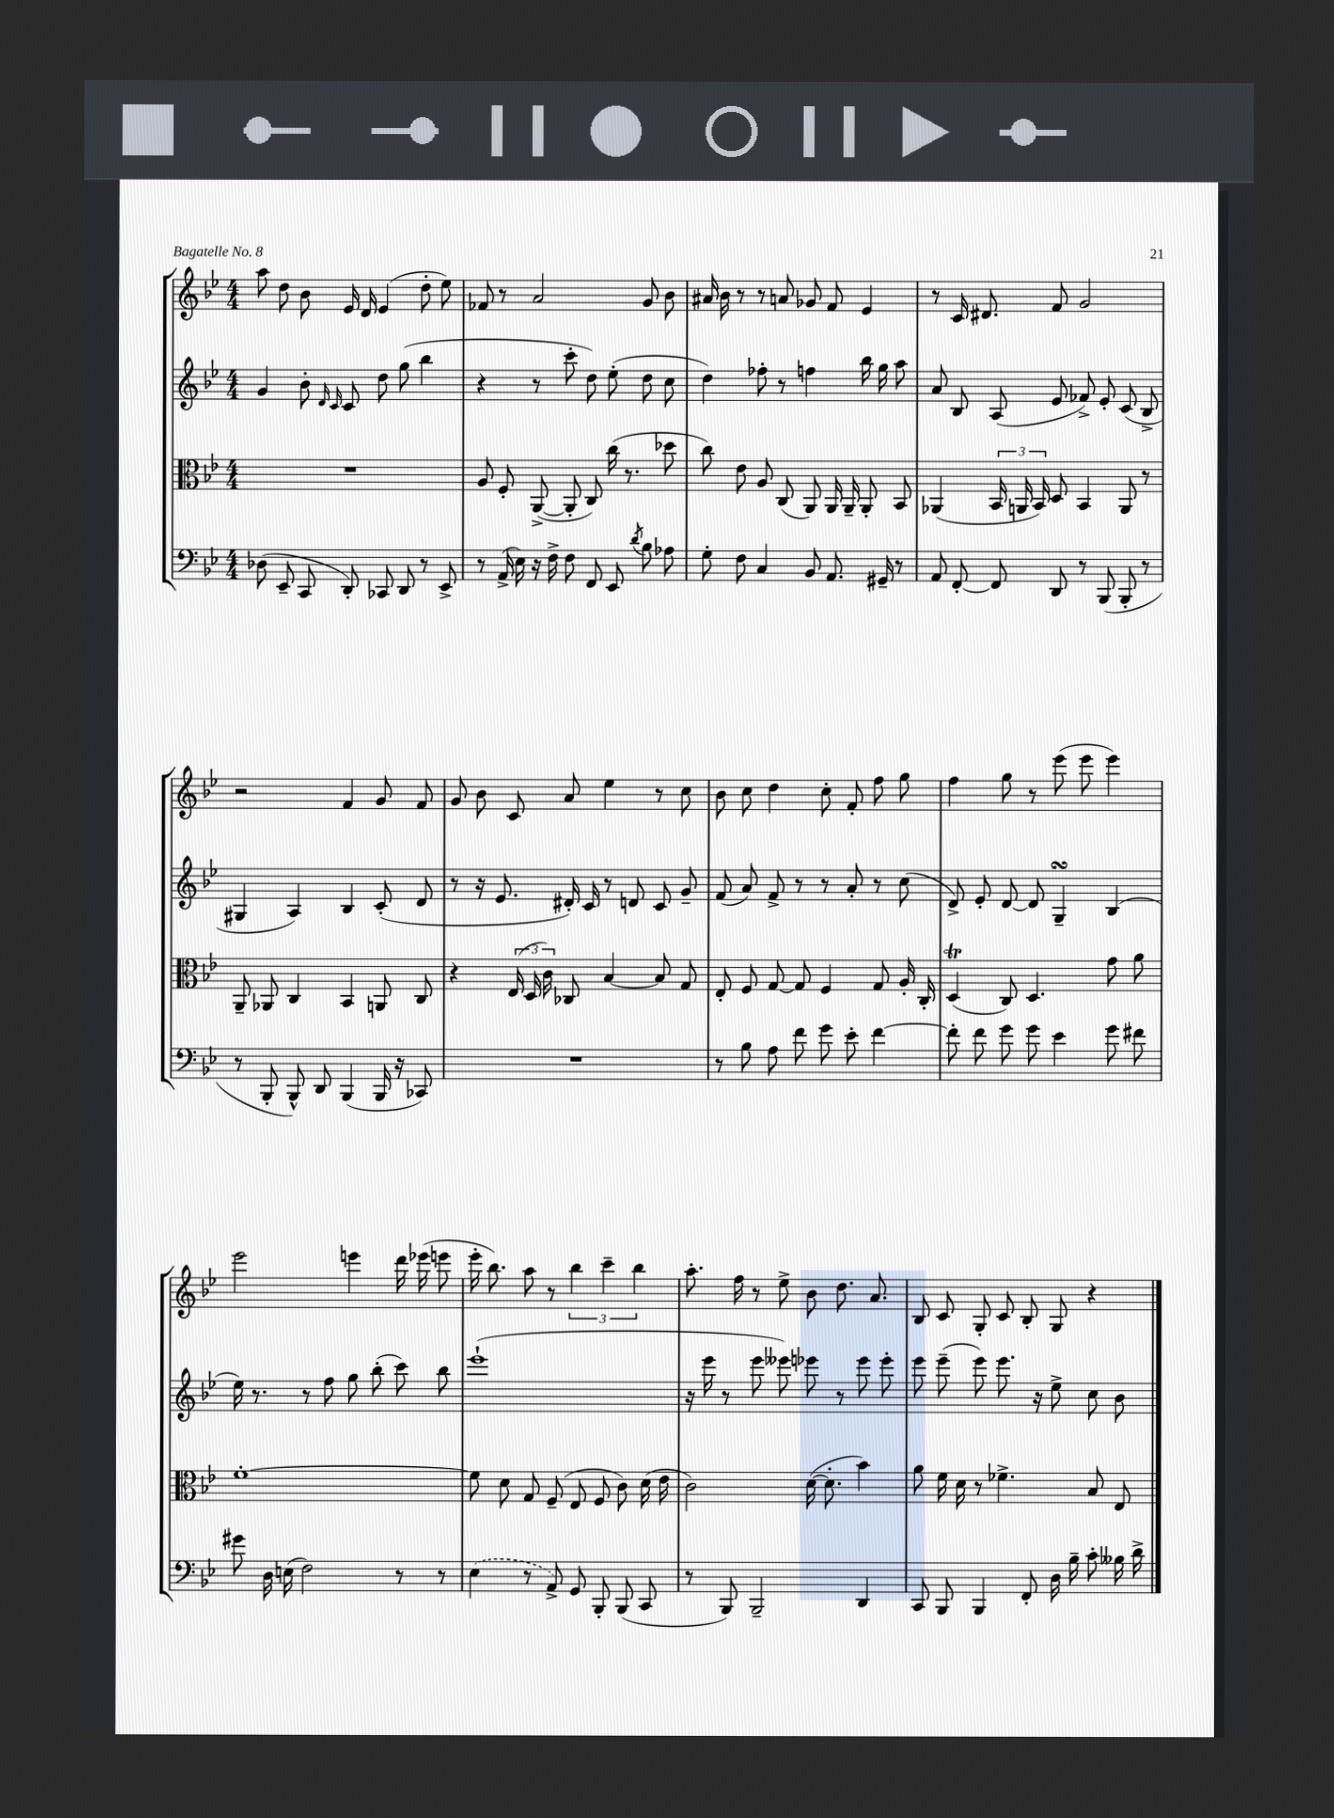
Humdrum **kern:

**kern	**kern	**kern	**kern
*staff4	*staff3	*staff2	*staff1
*clefF4	*clefC3	*clefG2	*clefG2
*k[b-e-]	*k[b-e-]	*k[b-e-]	*k[b-e-]
*M4/4	*M4/4	*M4/4	*M4/4
(8D-	1r	4g	8aa
8EE-~	.	.	8dd
8CC	.	8b-'	8b-
.	.	16qqd	.
.	.	16qqc	.
8DD')	.	8c	16e-
.	.	.	16d
8CC-	.	8dd	(4e-
8DD	.	(8gg	.
8r	.	4bb-	8dd'
8EE-^	.	.	8ee-)
=	=	=	=
8r	8A	4r	8f-
(16AA^	8F'	.	8r
16E-)	.	.	.
16r	([8AA^	8r	2a
16F^	.	.	.
8F	8AA']	8ccc'	.
8FF	8C)	8dd)	.
8EE-	(16cc	(8ee-'	.
.	8.r	.	.
8qd	.	.	.
8B-	.	8dd	8g
8A-	8dd-	8cc	8b-
=	=	=	=
8G'	8cc)	4dd)	16a#
.	.	.	16b-
8F	8e-	.	8r
4C	8A	8ff-'	8r
.	(8C	8r	8a
8BB-	8AA)	4ff	8g-
8.AA	16AA	.	8f
.	16AA~	.	.
.	8AA'	16bb-	4e-
16GG#~	.	16gg	.
8r	8BB-	8aa	.
=	=	=	=
8AA	(4AA-	8a	8r
[8FF'	.	8B-	16c
.	.	.	8.d#
8FF]	24BB-	(8A	.
.	24AA	.	.
.	24BB-)	.	.
8DD	8D	8e-	8f
8r	4BB-	8f-^)	2g
(8BBB-	.	8e-'	.
8BBB-'	8AA	(8c	.
8r	8r	8B-^	.
=	=	=	=
8r	8AA~	4G#	2r
8BBB-'	8AA-	.	.
8BBB-^^)	4C	4A)	.
8DD	.	.	.
(4BBB-	4BB-	4B-	4f
16BBB-	8AA	(8c'	8g
16r	.	.	.
8CC-)	8C	8d	8f
=	=	=	=
1r	4r	8r	8g
.	.	16r	8b-
.	.	8.e-	.
.	(24E-	.	8c
.	24D	.	.
.	24c)	.	.
.	8C-	16d#')	8a
.	.	16c	.
.	[4B-	8r	4ee-
.	.	8d	.
.	8B-]	8c	8r
.	8G	8g~	8cc
=	=	=	=
8r	8E-'	(8f	8b-
8B-	8F	8a)	8cc
8A	[8G	8f^	4dd
8f	8G]	8r	.
8g	4F	8r	8cc'
8e-'	.	8a'	8f'
[4f	8G	8r	8ff
.	16A'	(8cc	8gg
.	16C'	.	.
=	=	=	=
8f']	(4D	8d^)	4ff
8f	.	8e-'	.
8g	8C)	[8d	8gg
8g	4.D	8d]	8r
4e-	.	4G~	(8eee-
.	.	.	8eee-
8g	8g	(4B-	4eee-)
8f#	8a	.	.
=	=	=	=
8g#	[1f'	16ee-)	2eee-
.	.	8.r	.
16D	.	.	.
(16E	.	.	.
2F)	.	8r	.
.	.	8ff	.
.	.	8gg	4eee
.	.	(8bb-'	.
8r	.	8ccc)	16ddd
.	.	.	(16eee-
8r	.	8bb-	8eee
=	=	=	=
(4E-	8f]	(1eee-`	16eee-'
.	.	.	8.bb-)
.	8d	.	.
8r	8G	.	8aa
8AA^)	(8F~	.	8r
8GG	8E-	.	6bb-
8BBB-'	8F	.	.
.	.	.	6ccc~
(8BBB-	8c)	.	.
.	.	.	6bb-
8CC	(16d	.	.
.	16e-	.	.
=	=	=	=
8r	2c)	16r	8.aa'
.	.	16eee-	.
8BBB-)	.	8r	.
.	.	.	16ff
2BBB-~	.	8eee-	8r
.	.	8eee--)	8ee-^
.	([16d	8eee-	8b-
.	8.d']	.	.
.	.	8r	8.dd
4DD	4b-)	8eee-	.
.	.	.	8.a
.	.	8eee-'	.
=	=	=	=
8CC	8a	8eee-	8B-
8BBB-	16f	(8eee-~	8c
.	16d	.	.
4BBB-	8r	8eee-)	8G'
.	4.f-^	8.eee-	8c
8FF'	.	.	8B-'
.	.	16r	.
16D	.	8ee-^	8G
16B-~	.	.	.
8c'	8B-	8cc	4r
16B--	8E-	8b-	.
16d^	.	.	.
==	==	==	==
*-	*-	*-	*-
